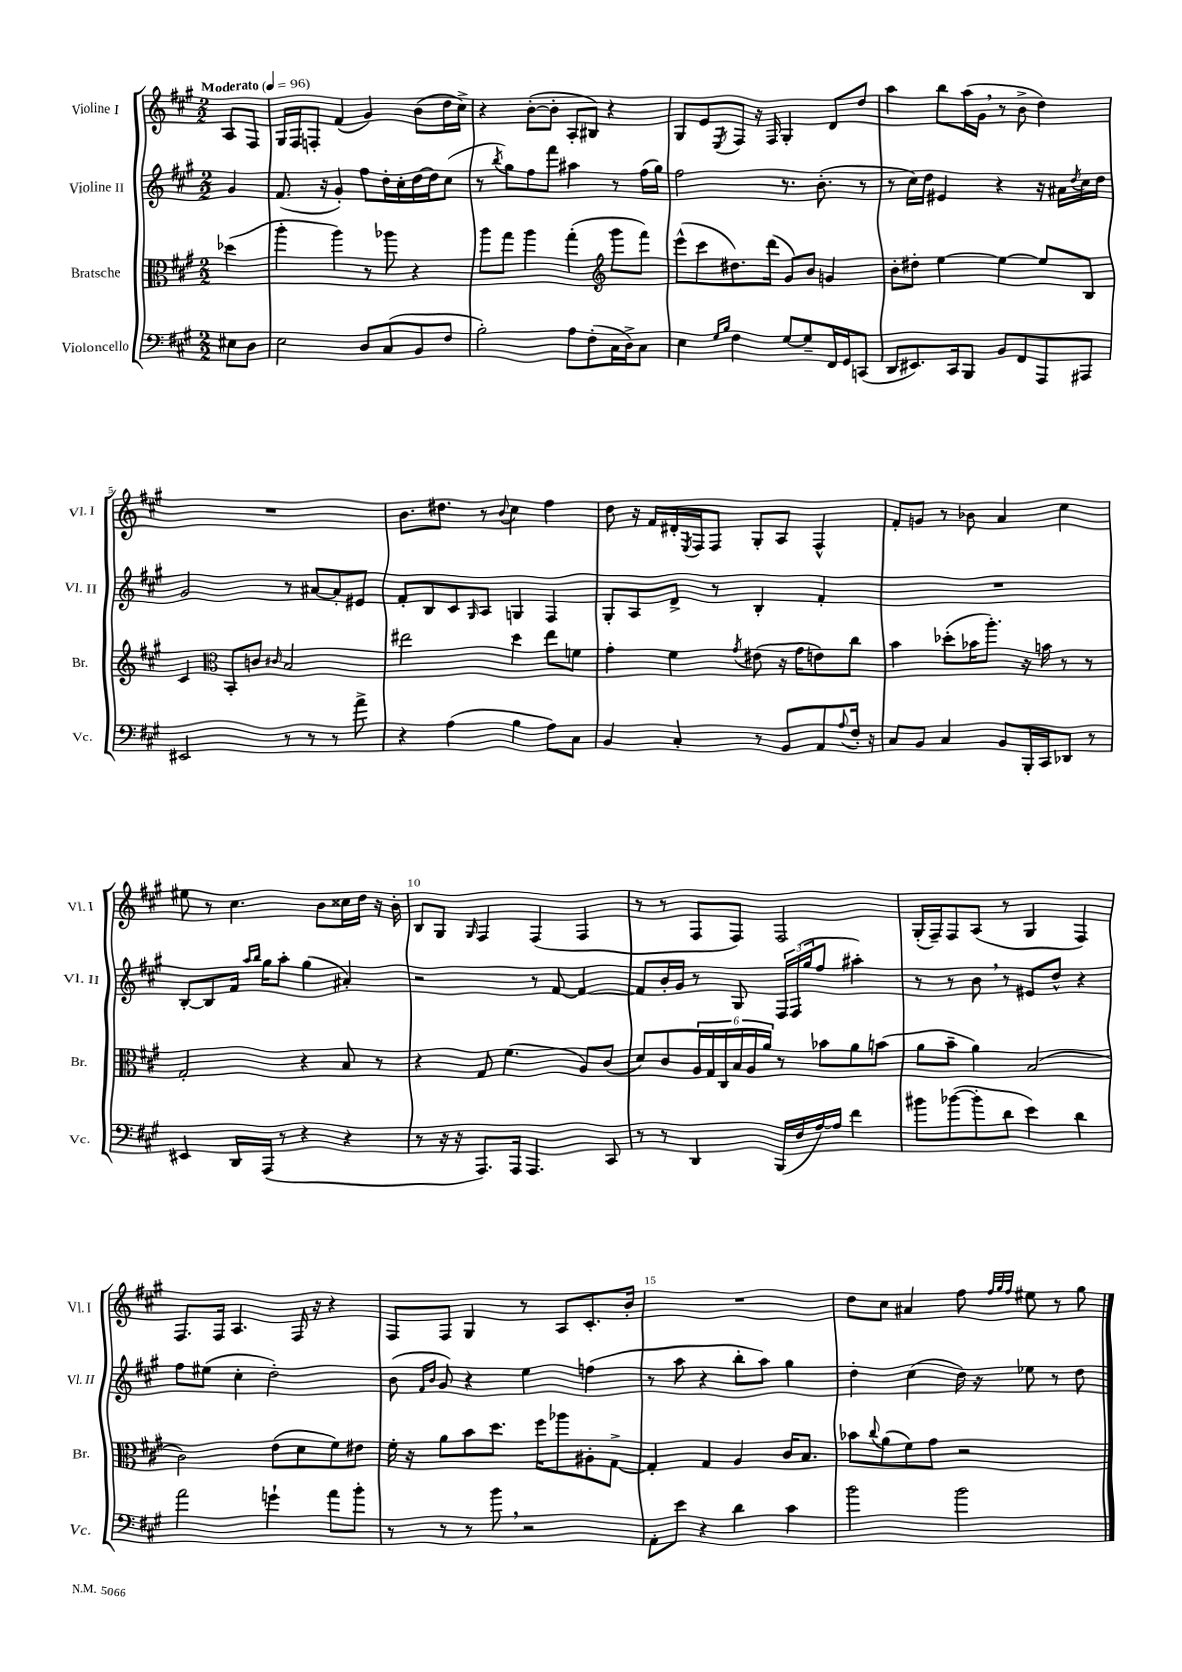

**kern	**kern	**kern	**kern
*staff4	*staff3	*staff2	*staff1
*clefF4	*clefC3	*clefG2	*clefG2
*k[f#c#g#]	*k[f#c#g#]	*k[f#c#g#]	*k[f#c#g#]
*M2/2	*M2/2	*M2/2	*M2/2
*MM96	*MM96	*MM96	*MM96
8E#	(4dd-	4g#	8A
8D	.	.	8F#
=	=	=	=
2E	4aa'	(8.f#	16G#
.	.	.	16F#
.	.	.	8F'
.	.	16r	.
.	4aa)	4g#')	(4f#
8D	8r	8ff#	4g#)
(8C#	8aa-	16dd'	.
.	.	16cc#'	.
8BB	4r	[16dd	(8b
.	.	16dd]	.
8F#	.	(8cc#	16dd
.	.	.	16cc#^)
=	=	=	=
2B')	8aa	8r	4r
.	.	8qbb	.
.	8gg#	8gg#)	.
.	4aa	8ff#	([8b'
.	.	8fff#	8b']
8A	(4gg#'	4aa#	8A'
(8F#'	.	.	8B#)
*	*clefG2	*	*
16C#	8ggg#	8r	4r
16D^)	.	.	.
8C#	8fff#)	(16ff#	.
.	.	16gg#)	.
=	=	=	=
4E	(8eee^^	2ff#	8G#
.	8ccc#	.	8e
16qqG#	.	.	.
16qqB	.	.	8qE
4F#	8.dd#)	.	8F#
.	.	.	16r
.	(16ddd	.	16F#
[8G#	8g#)	8.r	4G#'
8G#~]	8b	.	.
.	.	(8.b'	.
16FF#	4g	.	8d
16GG#	.	.	.
(8CC	.	8r	8dd
=	=	=	=
8DD	8b'	8r	4aa
8.EE#)	8dd#'	16cc#)	.
.	.	16dd	.
.	[4ee	4e#	8bb
16CC#	.	.	.
8BBB	.	.	(16aa
.	.	.	16g#
8BB	4ee_	4r	8r
8FF#	.	.	8b^
8AAA	8ee]	16r	4dd)
.	.	16a#	.
.	.	8qdd	.
8AAA#	8B	16cc#	.
.	.	16dd	.
=	=	=	=
2EE#	4c#	2g#	1r
*	*clefC3	*	*
.	8BB'	.	.
.	8c	.	.
.	16qqc#	.	.
8r	2B	8r	.
8r	.	[8a#	.
8r	.	8a#']	.
8a^	.	8e#	.
=	=	=	=
4r	2ee#	8f#'	8.b
.	.	8B	.
.	.	.	8.dd#
(4A	.	8c#	.
.	.	16qqG#	.
.	.	8A	8r
.	.	.	8qqb
4B	4dd	4G	4cc#
8A)	8ee#	4F#	4ff#
8C#	8f	.	.
=	=	=	=
4BB	4g#'	8G#'	8dd
.	.	8A	16r
.	.	.	16f#
4C#'	4f#	8d^	16d#'
.	.	.	8qE
.	.	.	16F#
.	.	8r	8F#
.	8qg#	.	.
8r	(8e#	4B'	8G#'
8BB	16r	.	8A
.	16g#	.	.
8AA	8e)	4f#'	4F#^^
8qqA	.	.	.
16F#'	8cc#	.	.
16r	.	.	.
=	=	=	=
8C#	4b	1r	8f#'
8BB	.	.	8g
4C#	(8dd-'	.	8r
.	16b-	.	8b-
.	8.aa')	.	.
8BB	.	.	4a
16BBB'	16r	.	.
16CC#	16b	.	.
8DD-	8r	.	4cc#
8r	8r	.	.
=	=	=	=
4EE#	2G#'	[8B'	8ee#
.	.	8B]	8r
16DD	.	16f#	4.cc#
.	.	16qqaa	.
.	.	16qqbb	.
(16AAA	.	16gg#	.
8r	.	8aa'	.
4r	4r	(4gg#	.
.	.	.	8b
4r	8B	4a#')	16cc##
.	.	.	16dd
.	8r	.	16r
.	.	.	16b'
=	=	=	=
8r	4r	2r	8B
16r	.	.	8G#
16r	.	.	.
.	.	.	16qqG#
8.AAA)	8G#	.	4F#
.	(4.f#	.	.
16AAA	.	.	.
4.AAA	.	8r	(4F#
.	.	[8f#	.
.	8A)	4f#_	4F#
8CC#	(8c#	.	.
=	=	=	=
8r	8d)	8f#]	8r
8r	8c#	16b'	8r
.	.	16g#	.
4DD	24A	8r	8F#
.	24G#	.	.
.	24C#	.	.
.	24B	8G#	8F#)
.	24A	.	.
.	24a	.	.
(16BBB	8r	24F#	2F#
.	.	(24F#	.
16F#	.	.	.
.	.	24gg#	.
[16A)	8b-	8ff#	.
16A]	.	.	.
4f#	8a	4aa#')	.
.	(8b	.	.
=	=	=	=
8b#	8a	8r	(16G#'
.	.	.	16F#~)
([8b-	8b~	8r	8F#
8b-']	4a)	8b	(8A
8d	.	8r	8r
4e)	(2B	8e#	4G#
.	.	8dd^^	.
4d	.	4r	4F#)
=	=	=	=
2a	2c#)	8ff#	8.F#
.	.	(8ee#	.
.	.	.	16F#
.	.	4cc#'	4.A
4g`	(8e	2dd')	.
.	8d	.	16F#
.	.	.	16r
8a	8f#)	.	4r
8b'	8e#	.	.
=	=	=	=
8r	16f#'	(8b	8F#
.	16r	.	.
.	.	16qqf#	.
.	.	16qqb	.
8r	8a	8g#)	8F#
8r	8b	4r	4G#
8b	8.dd	.	.
2r	.	4ee	8r
.	16ff#	.	.
.	8aa-	.	8A
.	8A#'	(4ff	8.c#'
.	[8G#^	.	.
.	.	.	16b'
=	=	=	=
8AA'	4G#']	8r	1r
8e	.	8aa	.
4r	4G#	4r	.
4d	4A	8bb'	.
.	.	8aa)	.
4c#	16c#	4gg#	.
.	8.B	.	.
=	=	=	=
2b	8b-	4dd'	8dd
.	8qqcc#	.	.
.	(8a	.	8cc#
.	8f#)	(4cc#	4a#
.	8g#	.	.
2b	2r	16dd)	8ff#
.	.	16r	.
.	.	.	32qqff#
.	.	.	32qqgg#
.	.	.	32qqff#
.	.	8ee-	8ee#
.	.	8r	8r
.	.	8dd	8gg#
==	==	==	==
*-	*-	*-	*-
